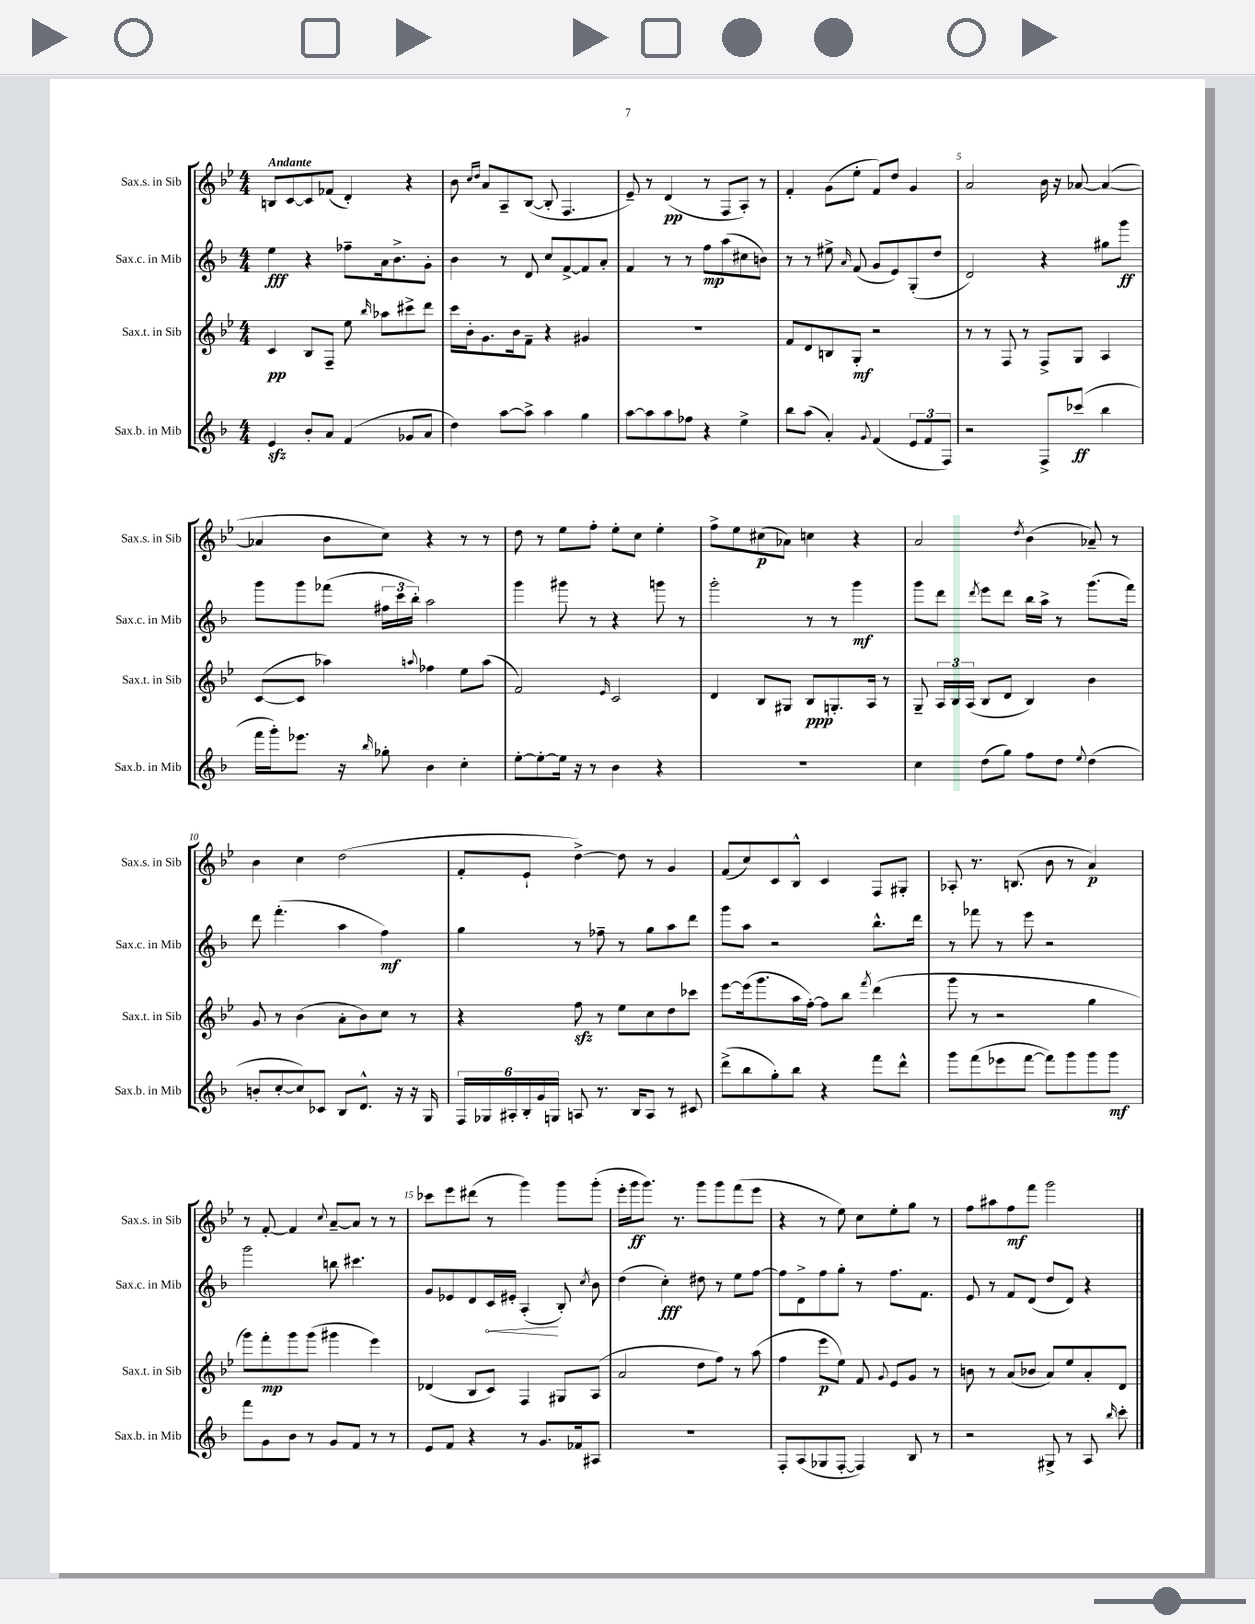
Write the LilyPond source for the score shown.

<<
\new StaffGroup <<
\new Staff = "s0" \with { instrumentName = "Sax.s. in Sib" shortInstrumentName = "Sax.s. in Sib" } {
    \clef treble \key bes \major \numericTimeSignature \time 4/4 \tempo "Andante"
    \autoBeamOff b8[ c'8~ c'8 fes'8]( d'4-.) r4 |
    bes'8 \grace { c''16[ d''16] } a'8[ a8-- bes8]~( bes8-. f4. |
    ees'8--) r8 d'4\pp( r8 f8[ a8]-.) r8 |
    f'4-. g'8[( ees''8]-. f'8[) d''8] g'4 |
    a'2 bes'16 r16 aes'8~ aes'4~( |
    aes'4 bes'8[ c''8]) r4 r8 r8 |
    d''8 r8 ees''8[ f''8]-. ees''8[-. c''8] ees''4-. |
    f''8[-> ees''8 cis''8\p( aes'8]) c''4 r4 |
    a'2 \acciaccatura { d''8 } bes'4( aes'8--) r8 |
    bes'4 c''4 d''2( |
    f'8[-. ees'8]-! d''4~->) d''8 r8 g'4 |
    f'8[( c''8) c'8 bes8]-^ c'4 f8[ gis8]-. |
    aes8-. r8. b8.( bes'8 r8 a'4\p) |
    r8 f'8~-. f'4 \appoggiatura { c''8 } a'8[~-- a'8] r8 r8 |
    ces'''8[ ees'''8 dis'''8]( r8 g'''4) g'''8[ g'''8]-.( |
    ees'''16[-. g'''16\ff g'''8.]) r8. g'''8[ g'''8 f'''8( ees'''8] |
    r4 r8 ees''8) c''8[ ees''8-. g''8] r8 |
    f''8[ ais''8 f''8\mf f'''8] g'''2 \bar "|." |
}
\new Staff = "s1" \with { instrumentName = "Sax.c. in Mib" shortInstrumentName = "Sax.c. in Mib" } {
    \clef treble \key f \major \numericTimeSignature \time 4/4
    \autoBeamOff e''4\fff r4 fes''8[-- a'16 bes'8.-> g'8]-. |
    bes'4 r8 d'8 c''8[ f'8~-> f'8 a'8]-. |
    f'4 r8 r8 f''8[\mp a''8( cis''8 b'8]) |
    r8 r8 eis''8-> \grace { a'16 } f'8( g'8[ e'8) g8-.( d''8] |
    d'2) r4 gis''8[ g'''8]\ff |
    g'''8[ g'''8 fes'''8]( \tuplet 3/2 { fis''16[ c'''16 bes''16]-.) } a''2 |
    g'''4 gis'''8 r8 r4 g'''8 r8 |
    g'''2-. r8 r8 g'''4\mf |
    g'''8[ d'''8] \acciaccatura { d'''8 } e'''8[ d'''8] bes''16[ a''16]-> r8 g'''8.[( f'''16]) |
    d'''8 f'''4.-.( a''4 f''4\mf) |
    g''4 r8 fes''8-- r8 g''8[ a''8 d'''8] |
    g'''8[ a''8] r2 bes''8.[-^ d'''16] |
    r8 fes'''8 r8 e'''8 r2 |
    g'''2 b''8 cis'''4. |
    g'8[ ees'8 d'8 \once \override Hairpin.circled-tip = ##t c'16\< eis'16]-. a4-.\!( bes8-.) \acciaccatura { c''8 } bes'8 |
    d''4( c''4-.\fff) dis''8 r8 e''8[ f''8]~ |
    f''8[ d'8-> f''8 g''8]-. r8 f''8.[ f'8.] |
    e'8 r8 f'8[ d'8]( d''8[ d'8]) r4 \bar "|." |
}
\new Staff = "s2" \with { instrumentName = "Sax.t. in Sib" shortInstrumentName = "Sax.t. in Sib" } {
    \clef treble \key bes \major \numericTimeSignature \time 4/4
    \autoBeamOff c'4\pp bes8[ f8]-- ees''8 \grace { bes''16 } aes''8[ cis'''8-> d'''8] |
    c'''16[ bes'16-. g'8. bes'16 f'8]-- r4 gis'4 |
    R1 |
    f'8[ d'8 b8 g8]-.\mf r2 |
    r8 r8 f8 r8 f8[-> g8] a4 |
    c'8[~( c'8] aes''4) \appoggiatura { a''8 } fes''4 ees''8[ a''8]( |
    f'2) \grace { ees'16 } c'2 |
    d'4 bes8[ gis8] bes8[\ppp g8.-. a16] r8 |
    g8-- \tuplet 3/2 { a16[ bes16 a16]( } bes8[ d'8] bes4) bes'4 |
    g'8 r8 bes'4( a'8[-. bes'8) c''8] r8 |
    r4 f''8\sfz r8 ees''8[ c''8 d''8 ces'''8] |
    ees'''8[~ ees'''16( g'''8. a''16 f''16]~-.) f''8[ bes''8] \acciaccatura { f'''8 } d'''4( |
    g'''8 r8 r2 g''4 |
    g'''8[) f'''8-.\mp g'''8 g'''8]( gis'''4 ees'''4) |
    des'4( bes8[ c'8]) f4 gis8[ a8]( |
    a'2 d''8[ f''8]) r8 a''8( |
    f''4 ees'''8[\p ees''8]) f'8 \appoggiatura { g'8 } ees'8[ g'8] r8 |
    b'8 r8 a'8[( bes'8] a'8[) ees''8 a'8-. d'8] \bar "|." |
}
\new Staff = "s3" \with { instrumentName = "Sax.b. in Mib" shortInstrumentName = "Sax.b. in Mib" } {
    \clef treble \key f \major \numericTimeSignature \time 4/4
    \autoBeamOff e'4\sfz bes'8[-. a'8] f'4( ges'8[ a'8] |
    d''4) a''8[~ a''8]-> a''4 g''4 |
    a''8[~ a''8 a''8 fes''8] r4 e''4-> |
    bes''8[ a''8]( a'4-.) \appoggiatura { g'8 } f'4( \tuplet 3/2 { e'8[ f'8 f8]) } |
    r2 f8[-> ces'''8]\ff( bes''4 |
    f'''16[ g'''16-.) ees'''8.] r16 \grace { bes''16 } ges''8-. bes'4 c''4-. |
    e''8[~-. e''8~-. e''16] r16 r8 bes'4 r4 |
    R1 |
    c''4 d''8[( g''8]) f''8[ d''8] \appoggiatura { e''8 } d''4( |
    b'8[-. c''8~-. c''8) ces'8] bes8[ d'8.]-^ r16 r16 g16 |
    \tuplet 6/4 { f16[ ges16 ais16-. bes16-. g'16 g16] } a8 r8. bes16[ a8] r8 cis'8 |
    d'''8[->( bes''8 g''8-.) bes''8] r4 f'''8[ d'''8]-^ |
    g'''8[ f'''8( ees'''8 f'''8]~ f'''8[) g'''8 g'''8 g'''8]\mf |
    f'''8[ g'8 bes'8] r8 g'8[ f'8] r8 r8 |
    e'8[ f'8] r4 r8 g'8.[ fes'16 ais8] |
    R1 |
    f8[-. a8( ges8 f8]~-. f4) bes8 r8 |
    r2 gis8-> r8 a8 \grace { bes''16 } c'''8-. \bar "|." |
}
>>
>>
\layout { \context { \Score \override BarNumber.break-visibility = ##(#f #t #t) barNumberVisibility = #(every-nth-bar-number-visible 5) } }
